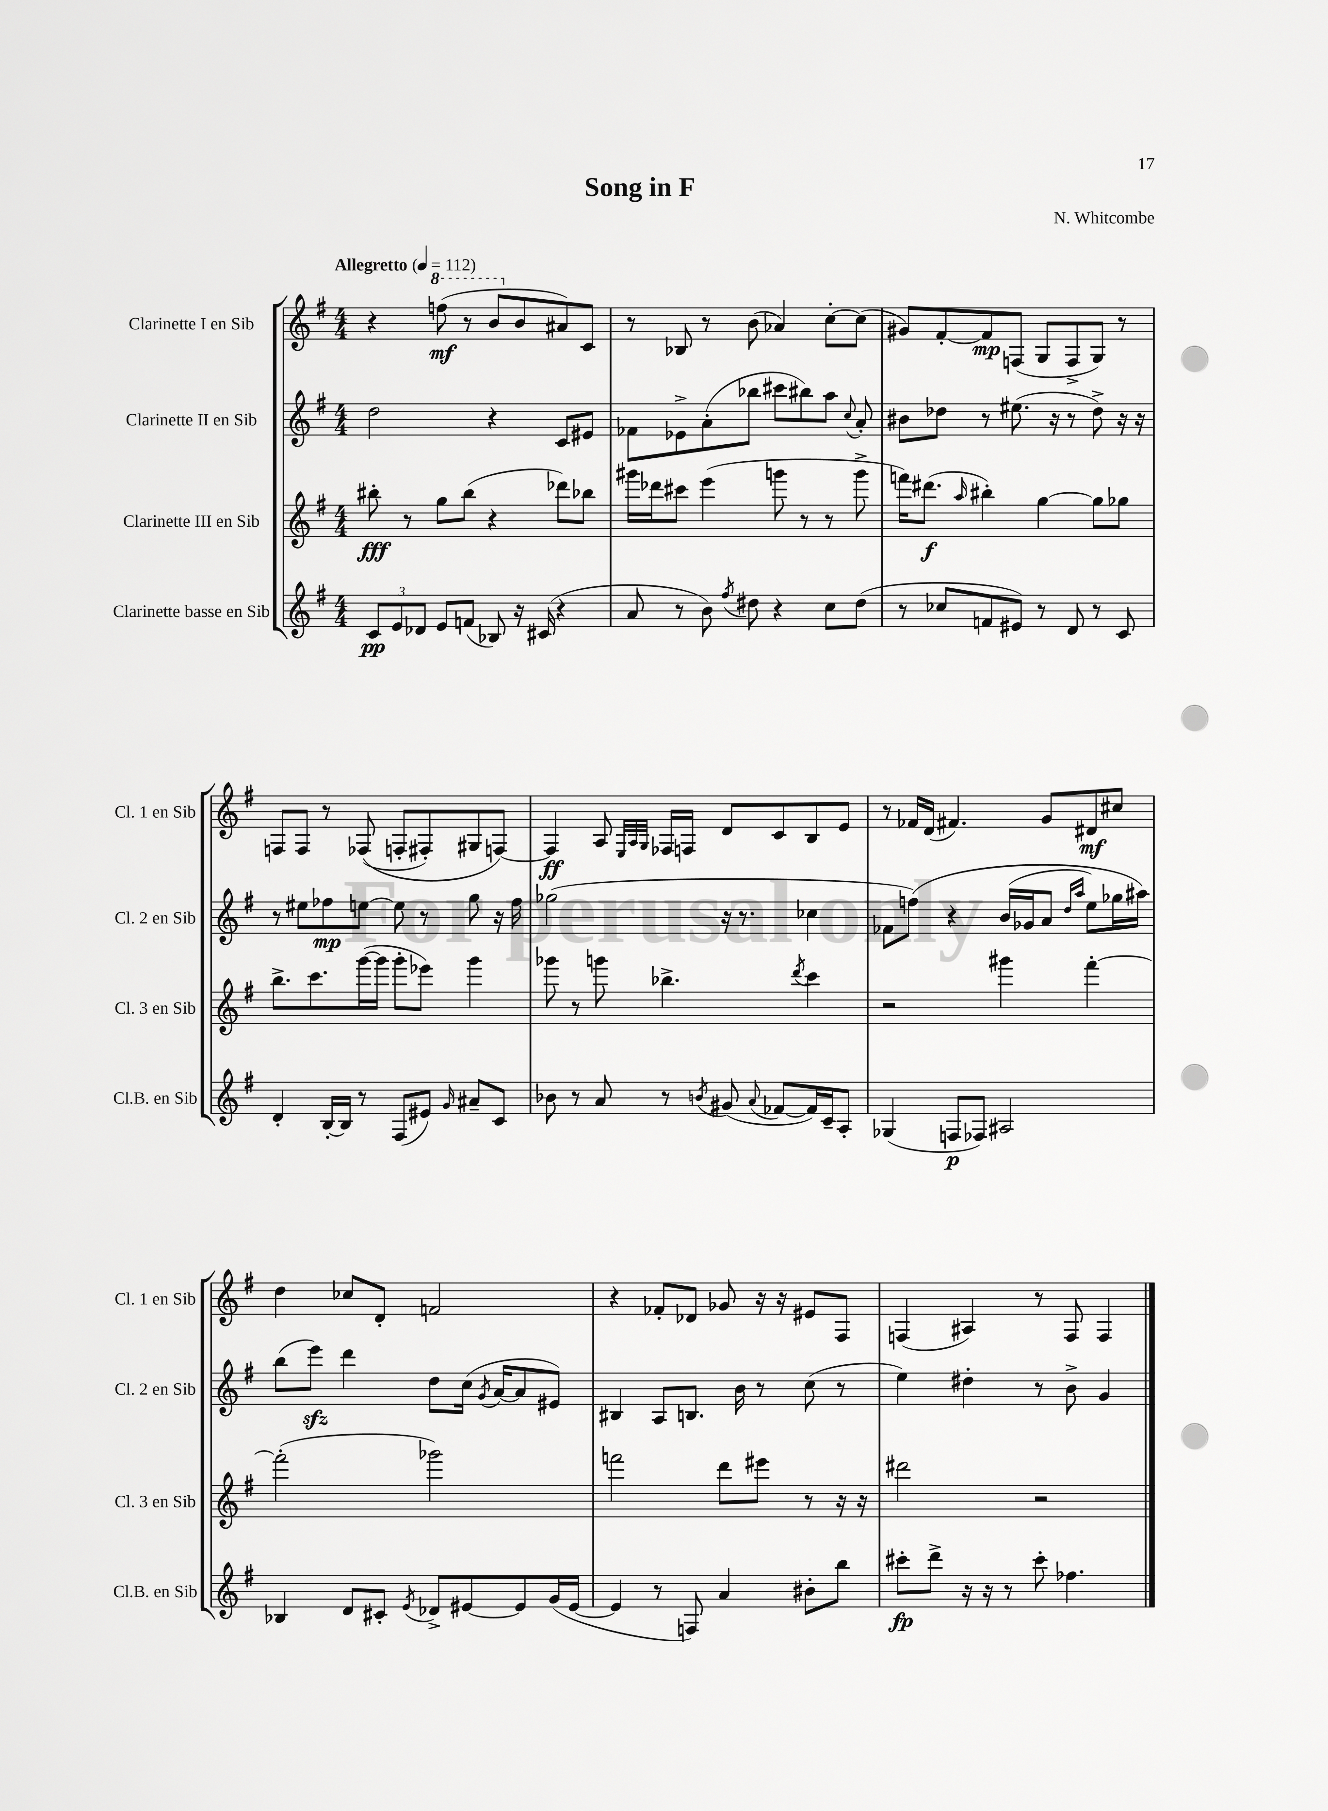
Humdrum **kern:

**kern	**kern	**kern	**kern
*staff4	*staff3	*staff2	*staff1
*clefG2	*clefG2	*clefG2	*clefG2
*k[f#]	*k[f#]	*k[f#]	*k[f#]
*M4/4	*M4/4	*M4/4	*M4/4
*MM112	*MM112	*MM112	*MM112
12c/L	8bb#'\	2dd\	4r
12e/	.	.	.
.	8r	.	.
12d-/J	.	.	.
8e/L	8gg\L	.	(8fff\
(8f/J	(8bb#\J	.	8r
8B-/)	4r	4r	8bb/L
16r	.	.	8b/
(16c#/	.	.	.
4r	8ddd-\L)	8c/L	8a#/)
.	8bb-\J	8e#/J	8c/J
=	=	=	=
8a/	16ggg#\LL	8f-\L	8r
.	16ddd-\J	.	.
8r	8ccc#\J	8e-^\	8B-/
8b\)	(4eee\	(8a'\	8r
8qff#/	.	.	.
8dd#\	.	8bb-\J	(8b\
4r	8ggg\	8ccc#\L	4a-/)
.	8r	8bb#\)	.
8cc\L	8r	8aa\J	[8cc'\L
.	.	8qqcc/	.
(8dd#\J	8ggg^\	8a'/	(8cc\]J
=	=	=	=
8r	16fff\LK)	8b#\L	8g#/L)
.	(8.ddd#\J	.	.
8cc-/L	.	8dd-\J	[8f#'/
.	16qqaa/	.	.
8f/	4bb#'\)	8r	8f#/]
8e#/J)	.	(8.ee#\	(8F/J
8r	[4gg\	.	8G/L
.	.	16r	.
8d/	.	8r	8F^/
8r	8gg\]L	8dd-^\)	8G/J)
8c/	8gg-\J	16r	8r
.	.	16r	.
=	=	=	=
4d'/	8.bb^\L	8r	8F/L
.	.	8ee#\L	8F/J
.	8.ccc\	.	.
[16B'/LL	.	8ff-\	8r
16B/]JJ	.	.	.
8r	([16ggg\L	[8ee\J	&((8F-/
.	16ggg\]JJ	.	.
(8F#/L	8ggg'\L	8ee\]	8F'/L
8e#/J)	8eee-\J)	8r	8F#'/)
16qqg/	.	.	.
8a#~/L	4ggg\	8gg\	8G#/
8c/J	.	16r	[8F/J&)
.	.	16ff-\	.
=	=	=	=
8b-\	8ggg-\	(2gg-\	4F/]
8r	8r	.	.
8a/	8ggg\	.	8A/
.	.	.	32qqE/LLL
.	.	.	32qqA/
.	.	.	32qqG/JJJ
8r	4.bb-^\	.	16F-/LL
.	.	.	16F/JJ
8qb/	.	.	.
(8g#/	.	16r	8d/L
.	.	8.r	.
8qqa/	.	.	.
[8f-/L	.	.	8c/
.	8qddd/	.	.
16f-/]L)	4ccc\	4cc-\	8B/
16c~/J	.	.	.
8A'/J	.	.	8e/J
=	=	=	=
(4G-/	2r	8f-\L	8r
.	.	&(8ff\J)	16f-/LL
.	.	.	(16d/JJ
8F/L	.	4r	4.f#/)
8F-/J)	.	.	.
2A#/	4ggg#\	(16b/LL	.
.	.	16g-/J	.
.	.	8a/J	8g/L
.	.	16qqdd/LL	.
.	.	16qqaa/JJ	.
.	[4fff#'\	8ee\L)	8d#/
.	.	16gg-\L	8cc#/J
.	.	16aa#\JJ&)	.
=	=	=	=
4B-/	(2fff#'\]	(8bb\L	4dd\
.	.	8eee\J)	.
8d/L	.	4ddd\	8cc-/L
8c#'/J	.	.	8d'/J
8qe/	.	.	.
8d-^/L	2ggg-\)	8dd\L	2f/
[8e#/	.	(16cc\Jk	.
.	.	8qg/	.
.	.	[16a/LK	.
8e#/]	.	8a/]	.
(16g/L	.	8e#/J)	.
[16e#/JJ	.	.	.
=	=	=	=
4e#/]	2fff\	4B#/	4r
8r	.	8A/L	8f-'/L
8F/)	.	8.B/J	8d-/J
4a/	8ddd\L	.	8g-/
.	.	16b\	.
.	8eee#\J	8r	16r
.	.	.	16r
8b#'\L	8r	(8cc\	8e#/L
8bb\J	16r	8r	8F#/J
.	16r	.	.
=	=	=	=
8ccc#'\L	2ddd#\	4ee\)	(4F/
8ddd^\J	.	.	.
16r	.	4dd#'\	4A#/)
16r	.	.	.
8r	.	.	.
8ccc#'\	2r	8r	8r
4.ff-\	.	8b^\	8F/
.	.	4g/	4F/
==	==	==	==
*-	*-	*-	*-
